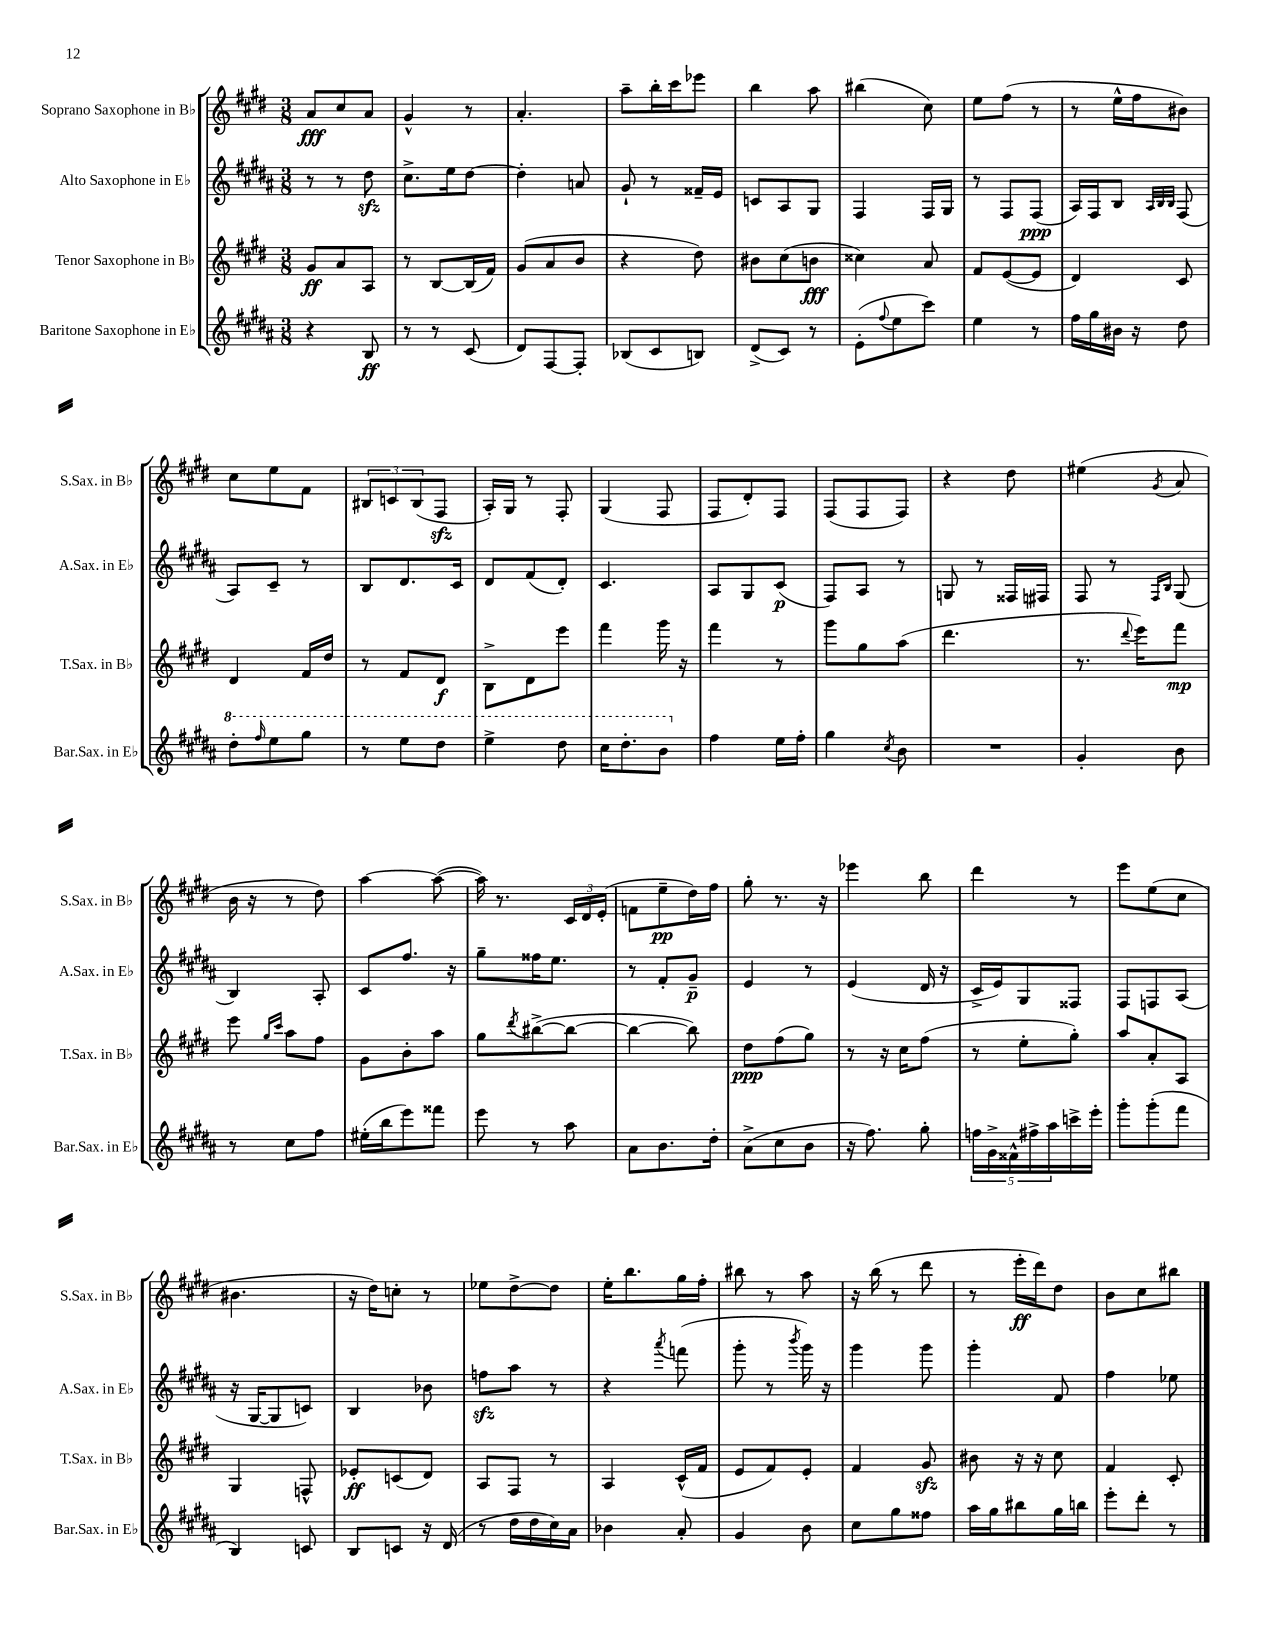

**kern	**kern	**kern	**kern
*staff4	*staff3	*staff2	*staff1
*clefG2	*clefG2	*clefG2	*clefG2
*k[f#c#g#d#a#]	*k[f#c#g#d#]	*k[f#c#g#d#a#]	*k[f#c#g#d#]
*M3/8	*M3/8	*M3/8	*M3/8
4r	8g#	8r	8a
.	8a	8r	8cc#
8B	8A	8dd#	8a
=	=	=	=
8r	8r	8.cc#^	4g#^^
8r	[8B	.	.
.	.	16ee	.
(8c#	(16B]	[8dd#	8r
.	16f#)	.	.
=	=	=	=
8d#)	(8g#	4dd#']	4.a'
[8F#	8a	.	.
8F#']	8b	8a	.
=	=	=	=
(8B-	4r	8g#`	8aa~
8c#	.	8r	16bb'
.	.	.	16ccc#
8B)	8dd#)	16f##~	8eee-
.	.	16e	.
=	=	=	=
(8d#^	8b#	8c	4bb
8c#)	(8cc#	8A#	.
8r	8b	8G#	8aa
=	=	=	=
(8e'	4cc##)	4F#	(4bb#
8qqff#	.	.	.
8ee	.	.	.
8ccc#)	8a	16F#	8cc#)
.	.	16G#	.
=	=	=	=
4ee	8f#	8r	8ee
.	([8e	8F#	(8ff#
8r	8e]	(8F#	8r
=	=	=	=
16ff#	4d#)	16A#)	8r
16gg#	.	16F#	.
16b#	.	8B	16ee^^
16r	.	.	16ff#
.	.	32qqA#	.
.	.	32qqB	.
.	.	32qqB	.
8dd#	8c#	(8F#	8b#)
=	=	=	=
8ddd#'	4d#	8A#)	8cc#
16qqfff#	.	.	.
8eee	.	8c#~	8ee
8ggg#	16f#	8r	8f#
.	16dd#	.	.
=	=	=	=
8r	8r	8B	12B#
.	.	.	12c
8eee	8f#	8.d#	.
.	.	.	(12B#
8ddd#	8d#	.	8F#
.	.	16c#	.
=	=	=	=
4eee^	8B^	8d#	16A')
.	.	.	16G#
.	8d#	(8f#	8r
8ddd#	8eee	8d#')	8F#'
=	=	=	=
16ccc#	4fff#	4.c#	(4G#
8.ddd#'	.	.	.
8bb	16ggg#	.	8F#
.	16r	.	.
=	=	=	=
4ff#	4fff#	8A#	8F#
.	.	8G#	8d#')
16ee	8r	(8c#	8F#
16ff#'	.	.	.
=	=	=	=
4gg#	8ggg#	8F#)	(8F#
.	8gg#	8A#	8F#
8qcc#	.	.	.
8b	(8aa	8r	8F#)
=	=	=	=
4.r	4.ddd#	8G	4r
.	.	8r	.
.	.	16F##	8dd#
.	.	16F#	.
=	=	=	=
4g#'	8.r	8F#	(4ee#
.	.	8r	.
.	8qqddd#	.	.
.	16eee)	.	.
.	.	16qqF#	.
.	.	16qqB	8qg#
8b	8fff#	(8G#	8a
=	=	=	=
8r	8eee	4B)	16b
.	.	.	16r
.	16qqgg#	.	.
.	16qqccc#	.	.
8cc#	8aa	.	8r
8ff#	8ff#	8A#'	8dd#)
=	=	=	=
(16ee#'	8g#	8c#	[4aa
16bb	.	.	.
8eee)	8b'	8.ff#	.
8fff##	8aa	.	(8aa_
.	.	16r	.
=	=	=	=
8eee	8gg#	8gg#~	16aa])
.	.	.	8.r
.	8qddd#	.	.
8r	([8bb#^	16ff##	.
.	.	8.ee	.
8aa#	8bb#_	.	24c#
.	.	.	24d#
.	.	.	(24e'
=	=	=	=
8a#	4bb#_	8r	8f
8.b	.	8f#'	8ee~
.	8bb#])	8g#~	16dd#)
16dd#'	.	.	16ff#
=	=	=	=
(8a#^	8dd#	4e	8gg#'
8cc#	(8ff#	.	8.r
8b	8gg#)	8r	.
.	.	.	16r
=	=	=	=
16r	8r	(4e	4eee-
8.ff#)	.	.	.
.	16r	.	.
.	16cc#	.	.
8gg#'	(8ff#	16d#	8bb
.	.	16r	.
=	=	=	=
20ff	8r	16c#^	4ddd#
20g#^	.	.	.
.	.	16e)	.
20f##^^	.	.	.
.	8ee'	8G#	.
20ff#^	.	.	.
20aa#	.	.	.
16ccc^	8gg#')	8F##	8r
16eee'	.	.	.
=	=	=	=
8ggg#'	8aa	8F#	8eee
(8ggg#'	8a'	8F	(8ee
8fff#	8A	(8A#	8cc#
=	=	=	=
4B)	4G#	16r	4.b#
.	.	[16G#	.
.	.	8G#]	.
8c	8F^^	8c)	.
=	=	=	=
8B	8e-'	4B	16r
.	.	.	16dd#)
8c	(8c	.	8cc'
16r	8d#)	8b-	8r
(16d#	.	.	.
=	=	=	=
8r	8A	8ff	8ee-
16dd#	8F#	8aa#	[8dd#^
16dd#	.	.	.
16cc#)	8r	8r	8dd#]
16a#	.	.	.
=	=	=	=
4b-	4A	4r	16ee'
.	.	.	8.bb
.	.	8qaaa#	.
8a#'	(16c#^^	(8fff	16gg#
.	16f#	.	16ff#'
=	=	=	=
4g#	8e	8ggg#'	8bb#
.	8f#)	8r	8r
.	.	8qbbb	.
8b	8e'	16ggg#)	8aa
.	.	16r	.
=	=	=	=
8cc#	4f#	4ggg#	16r
.	.	.	(16bb
8gg#	.	.	8r
8ff##	8g#	8ggg#	8ddd#
=	=	=	=
16aa#	8b#	4ggg#'	8r
16gg#	.	.	.
8bb#	16r	.	16eee'
.	16r	.	16ddd#)
16gg#	8cc#	8f#	8dd#
16bb	.	.	.
=	=	=	=
8eee'	4f#	4ff#	8b
8ddd#'	.	.	8cc#
8r	8c#'	8ee-	8bb#
==	==	==	==
*-	*-	*-	*-
